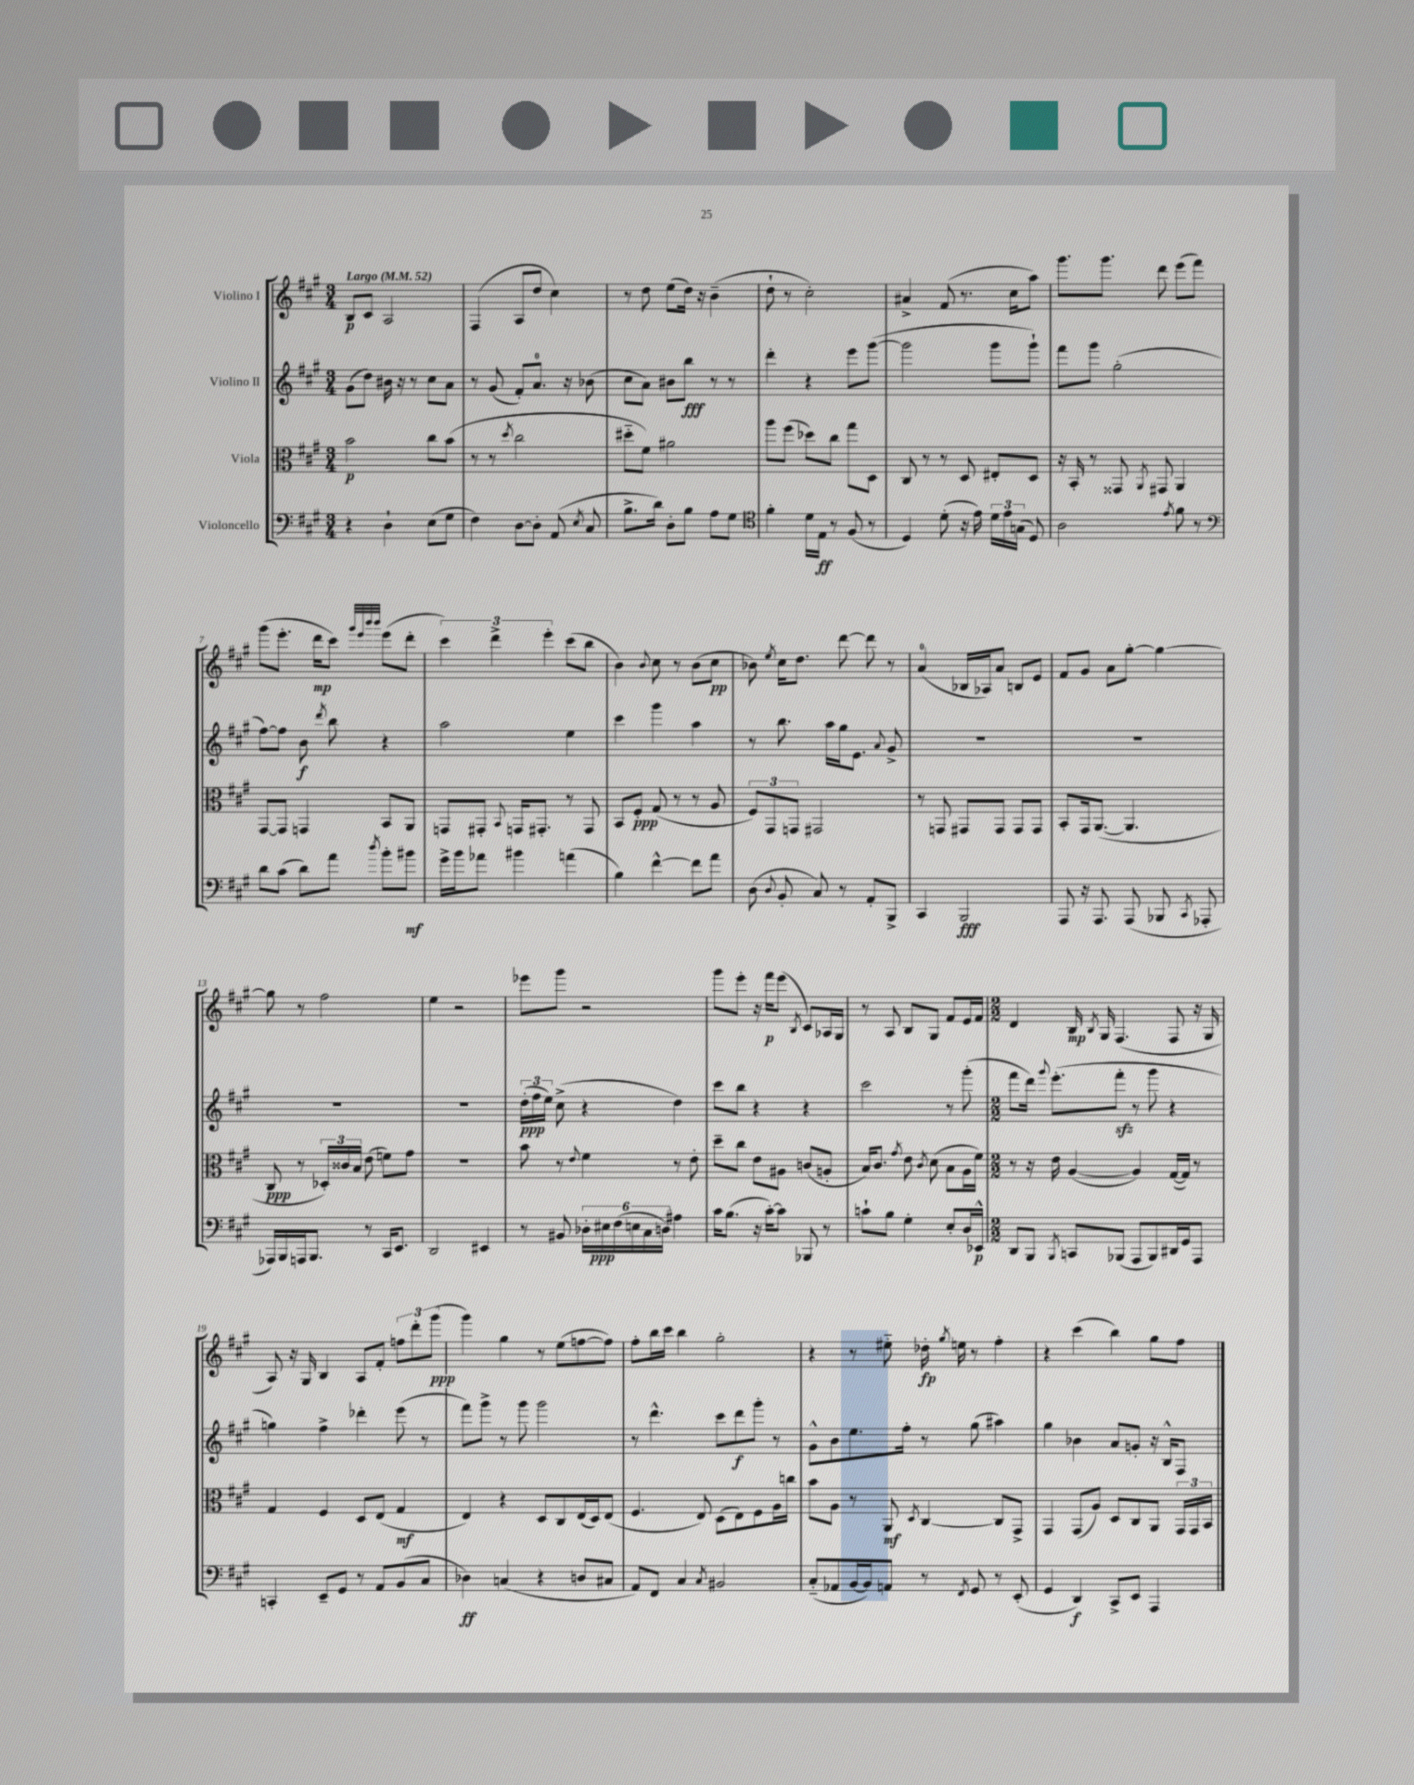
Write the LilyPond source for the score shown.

<<
\new StaffGroup <<
\new Staff = "s0" \with { instrumentName = "Violino I" } {
    \clef treble \key a \major \numericTimeSignature \time 3/4 \tempo "Largo" 4 = 52
    \autoBeamOff b8[\p cis'8] a2 |
    fis4( a8[ d''8] cis''4) |
    r8 d''8 e''8[( d''16]) r16 b'4--( |
    d''8-! r8 cis''2-.) |
    ais'4-> fis'8( r8. cis''16[ a''8]) |
    gis'''8.[ gis'''8.] d'''8 e'''8[( fis'''8]) |
    gis'''8[( e'''8.]-. d'''16[\mp cis'''8]) \grace { gis'''32[ e'''32 b'''32 b'''32] } e'''8[( d'''8]-. |
    \tuplet 3/2 { cis'''4) d'''4-> e'''4-. } cis'''8[( b''8] |
    b'4) \appoggiatura { b'8 } cis''8 r8 b'8[( cis''8]\pp |
    bes'8) \acciaccatura { e''8 } cis''16[ d''8.] d'''8~ d'''8 r8 |
    a'4-0( bes16[ aes16) a'8] b8[ e'8] |
    fis'8[ gis'8] a'8[ gis''8]~-. gis''4~ |
    gis''8 r8 fis''2 |
    e''4 r2 |
    ees'''8[ gis'''8] r2 |
    gis'''8[ e'''8]-. r16 fis'''16[\p e'''8]( \acciaccatura { b8 } cis'8[) aes16 gis16] |
    r8 a8 b8[ gis8] fis'8[ e'16 fis'16] |
    \numericTimeSignature \time 2/2 d'4 b16\mp \acciaccatura { b8 } gis16 fis4.( fis8 r16 gis16 |
    a8) r16 gis16 b4 a8[ fis'8]-. \tuplet 3/2 { f''8[ d'''8-. gis'''8]\ppp( } |
    gis'''4) gis''4 r8 e''8[( f''8~ f''8]) |
    fis''8[-. b''16 cis'''16] b''4 gis''2-. |
    r4 r8 eis''8-_ des''16-.\fp \acciaccatura { gis''8 } e''16 r8 fis''4-. |
    r4 cis'''4( b''4) gis''8[ fis''8] \bar "|." |
}
\new Staff = "s1" \with { instrumentName = "Violino II" } {
    \clef treble \key a \major \numericTimeSignature \time 3/4
    \autoBeamOff gis'8[( d''8]) bis'16 r16 r8 cis''8[ a'8] |
    r8 gis'8( fis'8[-.) a'8.]-0 r16 bes'8( |
    cis''8[ a'8]) bis'8[ b''8]\fff r8 r8 |
    d'''4-. r4 e'''8[ gis'''8]~( |
    gis'''2 gis'''8[ gis'''8]-!) |
    fis'''8[ gis'''8] gis''2-.( |
    fis''8[~) fis''8] b'8\f \acciaccatura { d'''8 } b''8 r4 |
    a''2 e''4 |
    cis'''4 gis'''4 a''4 |
    r8 b''8. a''16[ gis''16 e'8.] \appoggiatura { a'8 } gis'8-> |
    R2. |
    R2. |
    R2. |
    R2. |
    \tuplet 3/2 { d''16[-.\ppp( fis''16 e''16]) } cis''8->( r4 d''4) |
    cis'''8[ b''8] r4 r4 |
    cis'''2 r8 gis'''8-.( |
    \numericTimeSignature \time 2/2 fis'''8[ d'''16]) \appoggiatura { gis'''8 } e'''8.[-.( fis'''8]-.\sfz r8 gis'''8 r4 |
    g''4) fis''4-> des'''4-. e'''8( r8 |
    fis'''8[) gis'''8]-> r8 gis'''8 gis'''2 |
    r8 d'''4.-^ cis'''8[ d'''8\f gis'''8]-. r8 |
    gis'8[-^ b'8 e''8. fis''16]-. r8 gis''8( ais''4) |
    gis''4 bes'4 a'8[ g'8]-. r16 b16[-^ fis8] \bar "|." |
}
\new Staff = "s2" \with { instrumentName = "Viola" } {
    \clef alto \key a \major \numericTimeSignature \time 3/4
    \autoBeamOff b'2\p cis''8[ b'8]( |
    r8 r8 \acciaccatura { d''8 } cis''2 |
    dis''8[-_ fis'8]) ais'2 |
    a''8[ fis''8]( des''8[) cis''8] gis''8[ d8] |
    cis8 r8 r8 d8 eis8[-. d8] |
    r16 b,16-. r8 gisis,8 \acciaccatura { a,8 } gis,8 a,4 |
    gis,8[~ gis,8] g,4 b,8[ a,8] |
    g,8[ gis,8]-. \appoggiatura { b,8 } g,16[ gis,8.]-. r8 gis,8 |
    b,8[ fis8]-.\ppp gis8( r8 r8 a8 |
    \tuplet 3/2 { fis8[) gis,8 g,8] } gis,2 |
    r8 g,8 gis,8[ gis,8] gis,8[ gis,8] |
    b,8[-. gis,16 a,8.]~( a,4. |
    cis8\ppp r8 \tuplet 3/2 { des16[-.) cisis'16 b16] } e'8( f'8[) gis'8] |
    R2. |
    b'8 r8 \appoggiatura { e'8 } fis'4 r8 e'8-. |
    d''8[-- cis''8] e'8[ ais8] c'8[( a8]-. |
    b16[) cis'8.] \acciaccatura { gis'8 } e'8 \acciaccatura { cis'8 } d'8( b8[ a16 fis'16]) |
    \numericTimeSignature \time 2/2 r8 r16 e'16 a4~( a4) gis16[~( gis16]) r8 |
    gis4 fis4 d8[ e8]( gis4\mf |
    e4) r4 d8[ cis8 e16( d16) e8]( |
    fis4. e8) d8[( e8) fis8 a16 c''16] |
    b'8[ a8] r8 a,8\mf \acciaccatura { d8 } cis4~ cis8[ gis,8]-> |
    gis,4 gis,8[( a8]) d8[ cis8 a,8] \tuplet 3/2 { gis,16[ gis,16 b,16] } \bar "|." |
}
\new Staff = "s3" \with { instrumentName = "Violoncello" } {
    \clef bass \key a \major \numericTimeSignature \time 3/4
    \autoBeamOff r4 d4-! e8[( gis8] |
    fis4) d8[~ d8]-. a,8( \acciaccatura { e8 } cis8 |
    b8.[-> d'16]) d8[-. b8] a8[ gis8] |
    \clef tenor fis'4-. d'16[ e16]\ff r8 fis8( r8 |
    d4) d'8-.( r16 e'16) \tuplet 3/2 { d'16[ e'16 g16]( } d8) |
    a2 \acciaccatura { e'8 } fis'8 r8 |
    \clef bass d'8[ cis'8]( d'8[) a'8] \acciaccatura { d''8 } b'8[-. bis'8]\mf |
    gis'16[-> b'16 aes'8] bis'4 a'4( |
    b4) fis'4~-^ fis'8[ a'8] |
    d8( \appoggiatura { d8 } b,8-. cis8) r8 a,8[-. b,,8]-> |
    cis,4 b,,2\fff |
    a,,8 r16 a,,8. a,,8( bes,,8 \acciaccatura { cis,8 } aes,,8-. |
    aes,,16[) b,,16 a,,16 b,,8.] r8 cis,16[ e,8.] |
    d,2 eis,4 |
    r8 bis,8 \tuplet 6/4 { des16[-. eis16\ppp fis16( e16 cis16 d16]) } ais4 |
    cis'16[ b8.]( r16 cis'16[~-.) cis'8] bes,,8 r8 |
    c'8[-! b8] gis4-. e8[-. d16 ees,16]-^\p |
    \numericTimeSignature \time 2/2 d,8[ b,,8] \acciaccatura { b,,8 } c,8[ bes,,8]( a,,8[ bes,,8) dis,16 gis,16 a,,8] |
    c,4-. e,8[-- gis,8] r8 a,8[ b,8( cis8] |
    des4\ff) c4( r4 d8[ cis8] |
    a,8[) fis,8] cis4 \acciaccatura { cis8 } bis,2 |
    cis8[-_( aes,8 b,16~ b,16) a,8] r8 \acciaccatura { fis,8 } gis,8 r8 e,8-.( |
    gis,4 d,4\f) cis,8[-> e,8] a,,4 \bar "|." |
}
>>
>>
